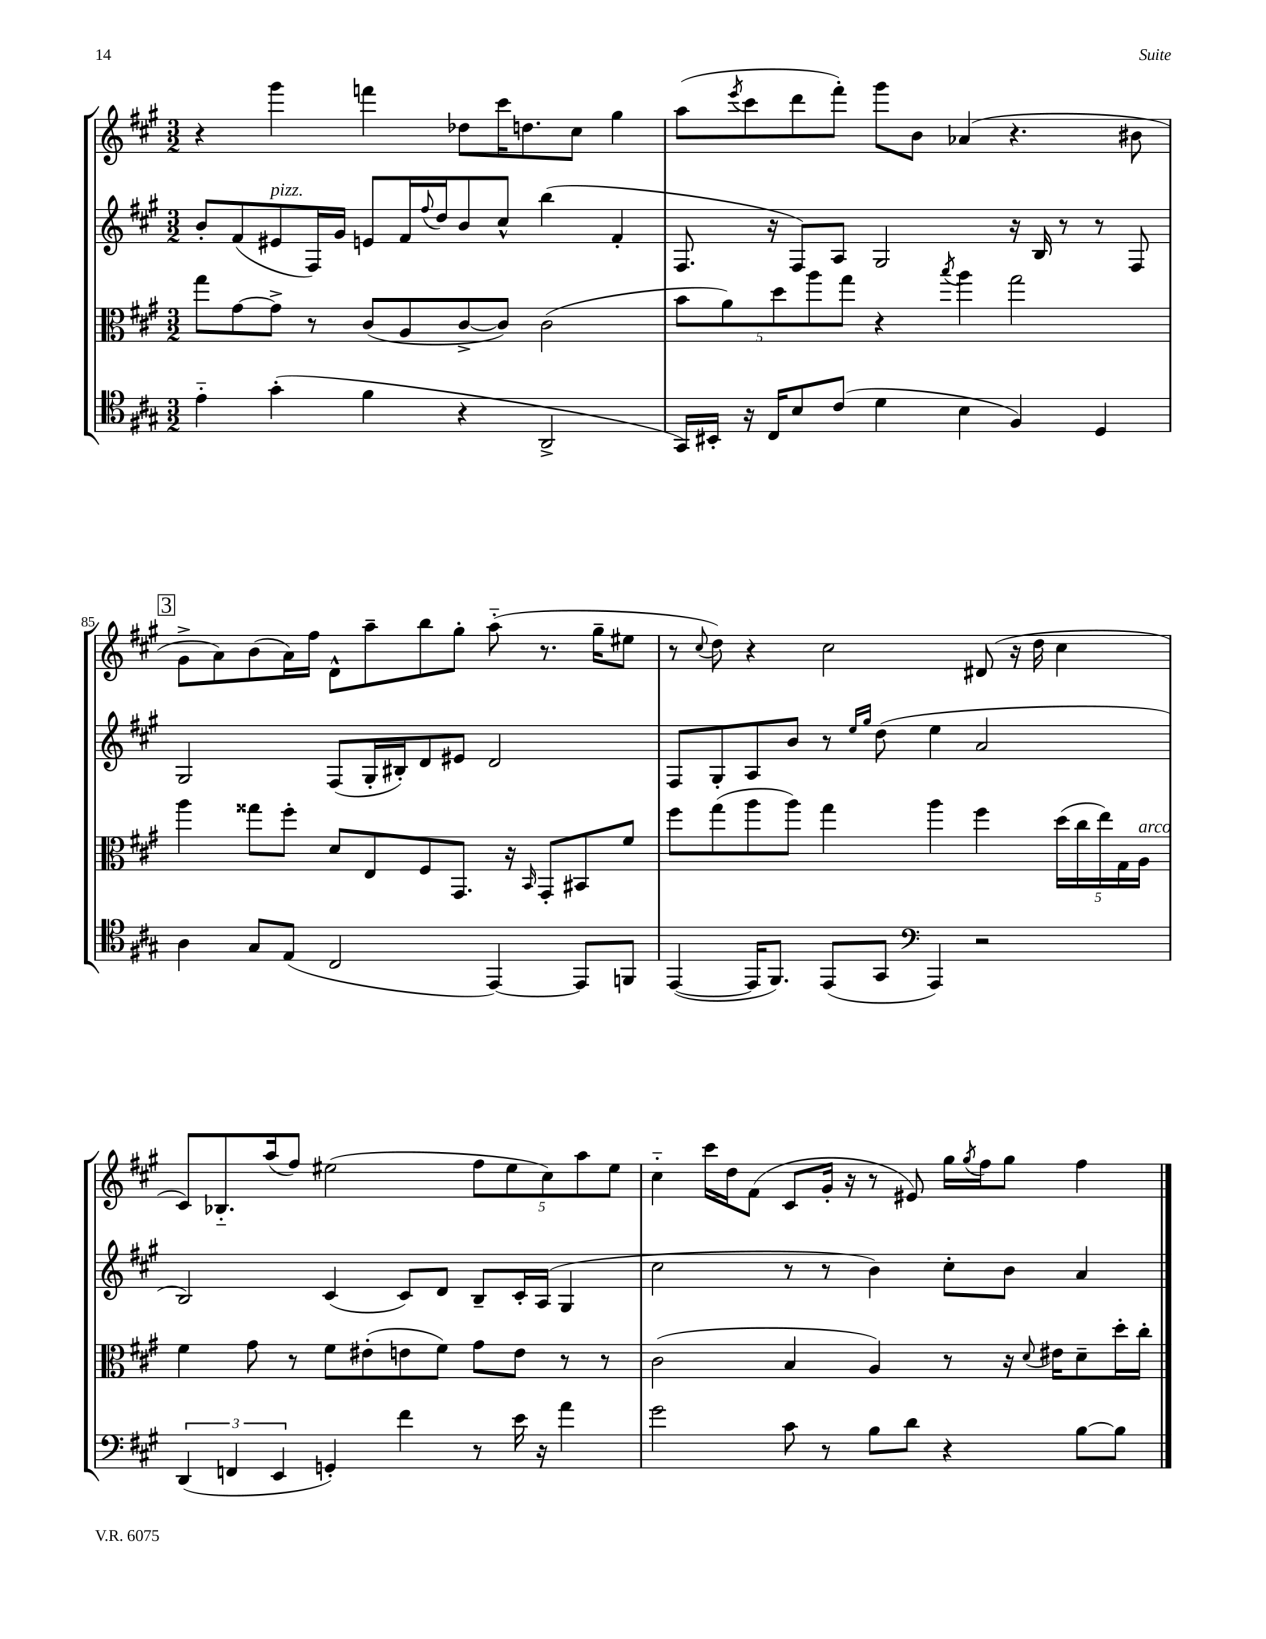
<<
\new StaffGroup <<
\new Staff = "s0" {
    \clef treble \key a \major \numericTimeSignature \time 3/2
    r4 gis'''4 f'''4 des''8 cis'''16 d''8. cis''8 gis''4 |
    a''8( \acciaccatura { e'''8 } cis'''8 d'''8 fis'''8-.) gis'''8 b'8 aes'4( r4. bis'8 |
    \mark \markup { \box "3" } gis'8-> a'8) b'8( a'16) fis''16 d'8-^ a''8-- b''8 gis''8-. a''8-_( r8. gis''16-- eis''8 |
    r8 \appoggiatura { cis''8 } d''8) r4 cis''2 dis'8( r16 d''16 cis''4 |
    cis'8) bes8.-_ a''16( fis''8) eis''2( \tuplet 5/4 { fis''8 eis''8 cis''8) a''8 eis''8 } |
    cis''4-_ cis'''16 d''16 fis'8( cis'8 gis'16-. r16 r8 eis'8) gis''16 \acciaccatura { gis''8 } fis''16 gis''8 fis''4 \bar "|." |
}
\new Staff = "s1" {
    \clef treble \key a \major \numericTimeSignature \time 3/2
    b'8-. fis'8( eis'8^\markup { \italic "pizz." } fis16) gis'16 e'8 fis'16 \appoggiatura { fis''8 } d''16 b'8 cis''8-^ b''4( fis'4-. |
    fis8. r16 fis8) a8 gis2 r16 b16 r8 r8 fis8 |
    \mark \markup { \box "3" } gis2 fis8( gis16-. bis16-.) d'8 eis'8 d'2 |
    fis8 gis8-. a8 b'8 r8 \grace { e''16 gis''16 } d''8( e''4 a'2 |
    b2) cis'4( cis'8) d'8 b8-- cis'16-. a16( gis4 |
    cis''2 r8 r8 b'4) cis''8-. b'8 a'4 \bar "|." |
}
\new Staff = "s2" {
    \clef alto \key a \major \numericTimeSignature \time 3/2
    gis''8 gis'8~ gis'8-> r8 cis'8( a8 cis'8~-> cis'8) cis'2( |
    \tuplet 5/4 { b'8 a'8) d''8 a''8 gis''8 } r4 \acciaccatura { b''8 } a''4 gis''2 |
    \mark \markup { \box "3" } a''4 gisis''8 fis''8-. d'8 e8 fis8 gis,8. r16 \grace { b,16 } gis,8-. bis,8 fis'8 |
    fis''8 gis''8( a''8 a''8) gis''4 a''4 fis''4 \tuplet 5/4 { d''16( cis''16 e''16) gis16 a16^\markup { \italic "arco" } } |
    fis'4 gis'8 r8 fis'8 eis'8-.( e'8 fis'8) gis'8 e'8 r8 r8 |
    cis'2( b4 a4) r8 r16 \appoggiatura { d'8 } eis'16 d'8-- d''16-. cis''16-. \bar "|." |
}
\new Staff = "s3" {
    \clef tenor \key a \major \numericTimeSignature \time 3/2
    e'4-_ gis'4-.( fis'4 r4 a,2-> |
    gis,16) bis,16-. r16 cis16 b8 cis'8( d'4 b4 fis4) d4 |
    \mark \markup { \box "3" } a4 gis8 e8( cis2 e,4~) e,8 f,8 |
    e,4~( e,16 fis,8.) e,8( gis,8 \clef bass a,,4) r2 |
    \tuplet 3/2 { d,4( f,4 e,4 } g,4-.) fis'4 r8 e'16 r16 a'4 |
    gis'2 cis'8 r8 b8 d'8 r4 b8~ b8 \bar "|." |
}
>>
>>
\layout { \context { \Score currentBarNumber = #83 \override BarNumber.break-visibility = ##(#f #t #t) barNumberVisibility = #(every-nth-bar-number-visible 5) } }
